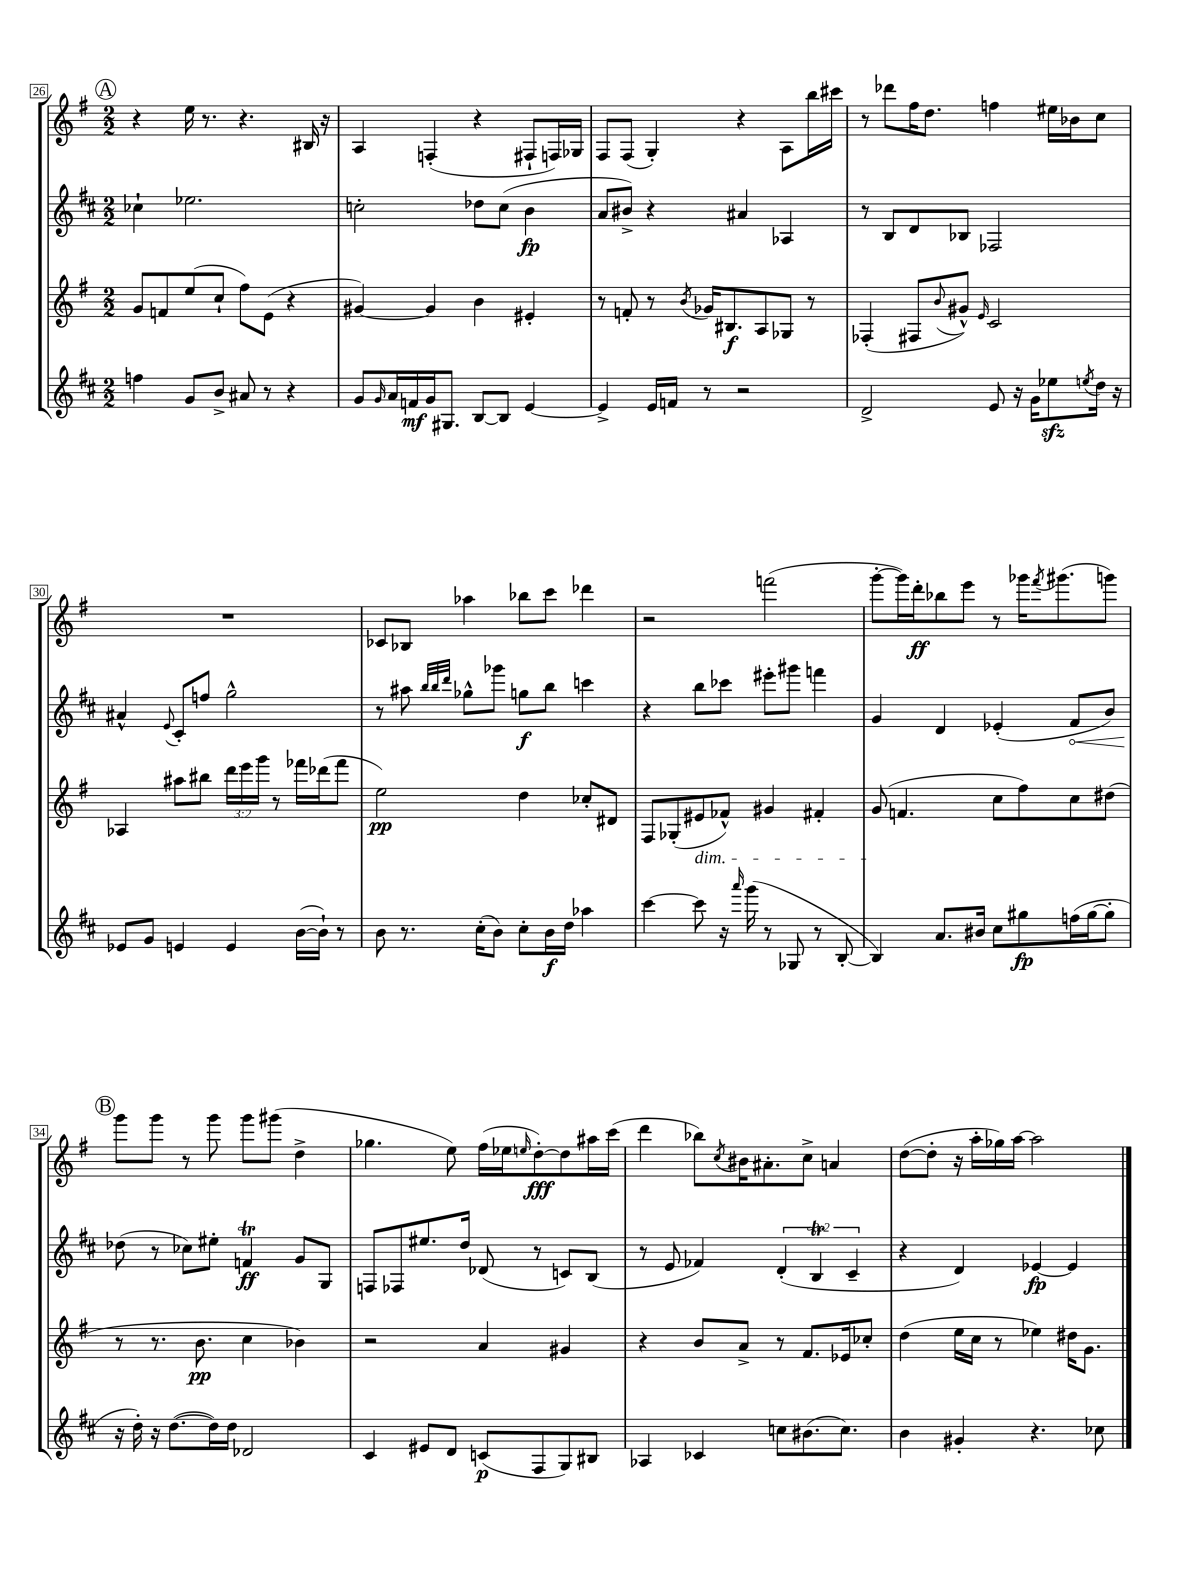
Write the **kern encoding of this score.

**kern	**kern	**kern	**kern
*staff4	*staff3	*staff2	*staff1
*clefG2	*clefG2	*clefG2	*clefG2
*k[f#c#]	*k[f#]	*k[f#c#]	*k[f#]
*M2/2	*M2/2	*M2/2	*M2/2
4ff	8g	4cc-`	4r
.	8f	.	.
8g	(8ee	2.ee-	16ee
.	.	.	8.r
8b^	8cc`	.	.
8a#	8ff#)	.	4.r
8r	(8e	.	.
4r	4r	.	.
.	.	.	16B#
.	.	.	16r
=	=	=	=
8g	[4g#)	2cc'	4A
16qqg	.	.	.
16a	.	.	.
16f	.	.	.
16g	4g#]	.	(4F'
8.G#	.	.	.
[8B	4b	8dd-	4r
8B]	.	(8cc	.
[4e	4e#'	4b	8F#`
.	.	.	16F)
.	.	.	16G-
=	=	=	=
4e^]	8r	8a	8F#
.	8f'	8b#^)	(8F#
16e	8r	4r	4G')
16f	.	.	.
.	8qb	.	.
8r	16g-	.	.
.	8.B#	.	.
2r	.	4a#	4r
.	8A	.	.
.	8G-	4A-	8A
.	8r	.	16bb
.	.	.	16ccc#
=	=	=	=
2d^	(4F-'	8r	8r
.	.	8B	8ddd-
.	8F#	8d	16ff#
.	.	.	8.dd
.	8qqb	.	.
.	8g#^^)	8B-	.
.	16qqe	.	.
8e	2c	2F-	4ff
16r	.	.	.
16g	.	.	.
8ee-	.	.	16ee#
.	.	.	16b-
8qee	.	.	.
16dd	.	.	8cc
16r	.	.	.
=	=	=	=
8e-	4A-	4a#^^	1r
8g	.	.	.
.	.	8qqe	.
4e	8aa#	8c#'	.
.	8bb#	8ff	.
4e	24ddd	2gg^^	.
.	24eee	.	.
.	24ggg	.	.
.	8r	.	.
([16b	16fff-	.	.
16b`])	(16ddd-	.	.
8r	8fff-	.	.
=	=	=	=
8b	2ee)	8r	8c-
8.r	.	8aa#	8B-
.	.	32qqbb	.
.	.	32qqbb	.
.	.	32qqddd	.
.	.	8gg-^^	4aa-
(16cc#'	.	.	.
8b)	.	8ggg-	.
8cc#'	4dd	8gg	8bb-
16b	.	8bb	8ccc
16dd	.	.	.
4aa-	8cc-'	4ccc	4ddd-
.	8d#	.	.
=	=	=	=
[4ccc#	8F#	4r	2r
.	(8G-'	.	.
8ccc#]	8e#	8bb	.
16r	8f-^^)	8ccc-	.
16qqaaa	.	.	.
(16ggg	.	.	.
8r	4g#	8eee#'	(2fff
8G-	.	8ggg#	.
8r	4f#'	4fff	.
[8B'	.	.	.
=	=	=	=
4B])	(8g	4g	[8ggg'
.	4.f	.	16ggg])
.	.	.	16ddd'
8.a	.	4d	8bb-
.	.	.	8eee
16b#	.	.	.
8cc#	8cc	(4e-'	8r
8gg#	8ff#)	.	16ggg-
.	.	.	8qfff#
.	.	.	(8.ggg#
(16ff	8cc	8f#	.
[16gg#	.	.	.
8gg#']	(8dd#	8b)	8ggg)
=	=	=	=
16r	8r	(8dd-	8ggg
16dd')	.	.	.
16r	8.r	8r	8ggg
([8.dd	.	.	.
.	.	8cc-)	8r
.	8.b	.	.
16dd])	.	8ee#'	8ggg
16dd	.	.	.
2d-	4cc	4f	8ggg
.	.	.	(8ggg#
.	4b-)	8g	4dd^
.	.	8G	.
=	=	=	=
4c#	2r	8F	4.gg-
.	.	8F-	.
8e#	.	8.ee#	.
8d	.	.	8ee)
.	.	16dd	.
(8c	4a	(8d-	(16ff#
.	.	.	16ee-
.	.	.	16qqee
8F#	.	8r	[8dd')
8G)	4g#	8c)	8dd]
8B#	.	(8B	16aa#
.	.	.	(16ccc
=	=	=	=
4A-	4r	8r	4ddd
.	.	8e	.
4c-	8b	4f-)	8bb-)
.	.	.	8qcc
.	8a^	.	16b#
.	.	.	8.a#'
8cc	8r	(6d'	.
(8.b#	8.f#	.	8cc^
.	.	6B	.
.	.	.	4a
8.cc)	16e-	.	.
.	.	6c#~	.
.	8cc-'	.	.
=	=	=	=
4b	(4dd	4r	([8dd
.	.	.	8dd']
4g#'	16ee	4d)	16r
.	16cc	.	16aa'
.	8r	.	16gg-)
.	.	.	[16aa
4.r	4ee-)	[4e-	2aa]
.	16dd#	4e-]	.
.	8.g	.	.
8cc-	.	.	.
==	==	==	==
*-	*-	*-	*-
